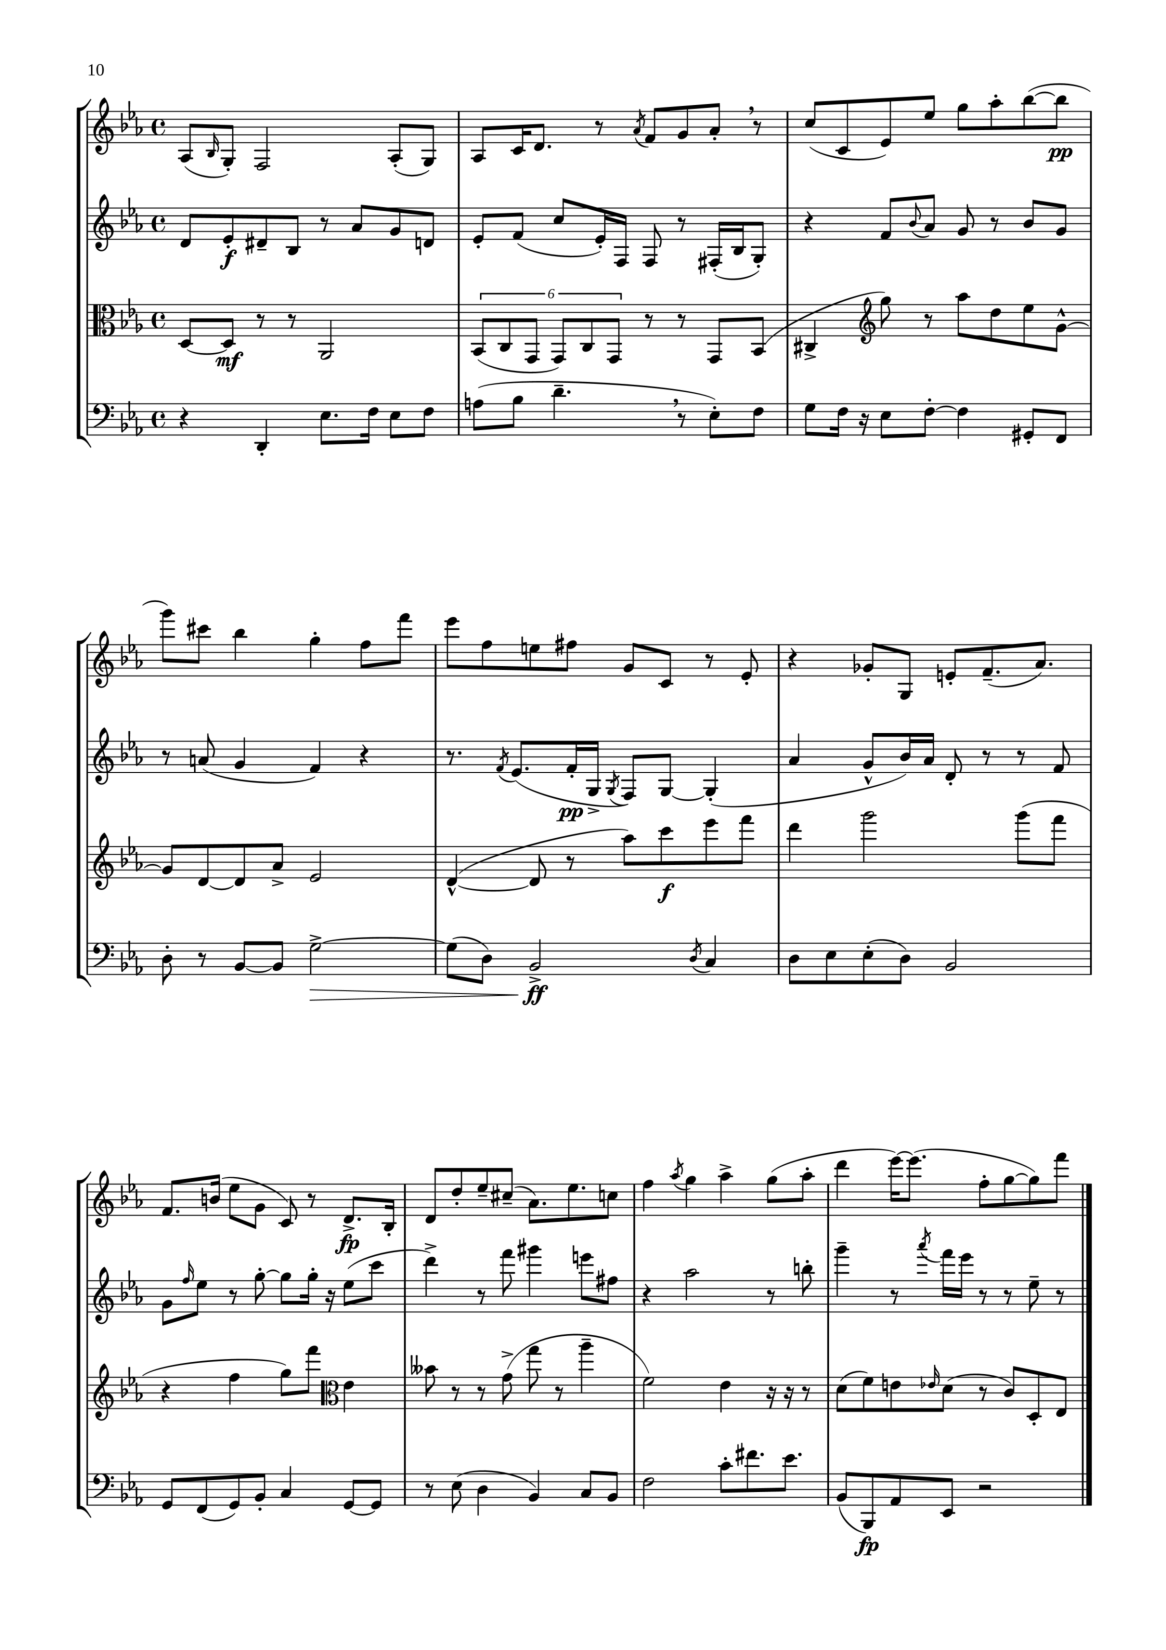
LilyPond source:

<<
\new StaffGroup <<
\new Staff = "s0" {
    \clef treble \key ees \major \defaultTimeSignature \time 4/4
    aes8( \grace { bes16 } g8-.) f2 aes8-.( g8) |
    aes8 c'16 d'8. r8 \acciaccatura { aes'8 } f'8 g'8 aes'8-. \breathe r8 |
    c''8( c'8 ees'8) ees''8 g''8 aes''8-. bes''8~( bes''8\pp |
    g'''8) cis'''8 bes''4 g''4-. f''8 f'''8 |
    ees'''8 f''8 e''8 fis''8 g'8 c'8 r8 ees'8-. |
    r4 ges'8-. g8 e'8-. f'8.--( aes'8.) |
    f'8. b'16( ees''8 g'8 c'8) r8 d'8.->\fp bes16-. |
    d'8 d''8-. ees''8-- cis''8--( aes'8.) ees''8. c''8 |
    f''4 \acciaccatura { aes''8 } g''4 aes''4-> g''8( aes''8-. |
    d'''4 ees'''16~) ees'''8.( f''8-. g''8~ g''8) f'''8 \bar "|." |
}
\new Staff = "s1" {
    \clef treble \key ees \major \defaultTimeSignature \time 4/4
    d'8 ees'8-.\f dis'8-- bes8 r8 aes'8 g'8 d'8 |
    ees'8-. f'8( c''8 ees'16-.) f16 f8 r8 fis16-.( bes16 g8-.) |
    r4 f'8 \appoggiatura { bes'8 } aes'8 g'8 r8 bes'8 g'8 |
    r8 a'8( g'4 f'4) r4 |
    r8. \acciaccatura { f'8 } ees'8.( f'16-.\pp g16-> \acciaccatura { g8 } f8) g8~ g4-.( |
    aes'4 g'8-^ bes'16) aes'16 d'8-. r8 r8 f'8 |
    g'8 \grace { f''16 } ees''8 r8 g''8~-. g''8 g''16-. r16 ees''8( c'''8 |
    d'''4->) r8 f'''8 gis'''4 e'''8 fis''8 |
    r4 aes''2 r8 b''8-. |
    g'''4-- r8 \acciaccatura { aes'''8 } f'''16 ees'''16 r8 r8 ees''8-- r8 \bar "|." |
}
\new Staff = "s2" {
    \clef alto \key ees \major \defaultTimeSignature \time 4/4
    d8~ d8\mf r8 r8 aes,2 |
    \tuplet 6/4 { bes,8( c8 g,8 g,8) c8 g,8 } r8 r8 g,8 bes,8( |
    cis4-> \clef treble g''8) r8 aes''8 d''8 ees''8 g'8~-^ |
    g'8 d'8~ d'8 aes'8-> ees'2 |
    d'4~-^( d'8 r8 aes''8) c'''8\f ees'''8 f'''8 |
    d'''4 g'''2 g'''8( f'''8 |
    r4 f''4 g''8) f'''8 \clef alto ees'4 |
    beses'8 r8 r8 g'8->( g''8 r8 aes''4-- |
    f'2) ees'4 r16 r16 r8 |
    d'8( f'8) e'8 \grace { ees'16 } d'8( r8 c'8) d8-. ees8 \bar "|." |
}
\new Staff = "s3" {
    \clef bass \key ees \major \defaultTimeSignature \time 4/4
    r4 d,4-. ees8. f16 ees8 f8 |
    a8( bes8 d'4.-- \breathe r8 ees8-.) f8 |
    g8 f16 r16 ees8 f8~-. f4 gis,8-. f,8 |
    d8-. r8 bes,8~ bes,8 g2~->\> |
    g8( d8) bes,2->\ff\! \acciaccatura { d8 } c4 |
    d8 ees8 ees8-.( d8) bes,2 |
    g,8 f,8( g,8) bes,8-. c4 g,8~ g,8 |
    r8 ees8( d4 bes,4) c8 bes,8 |
    f2 c'8-. fis'8. ees'8. |
    bes,8( bes,,8\fp) aes,8 ees,8 r2 \bar "|." |
}
>>
>>
\layout { \context { \Score \remove "Bar_number_engraver" } }
